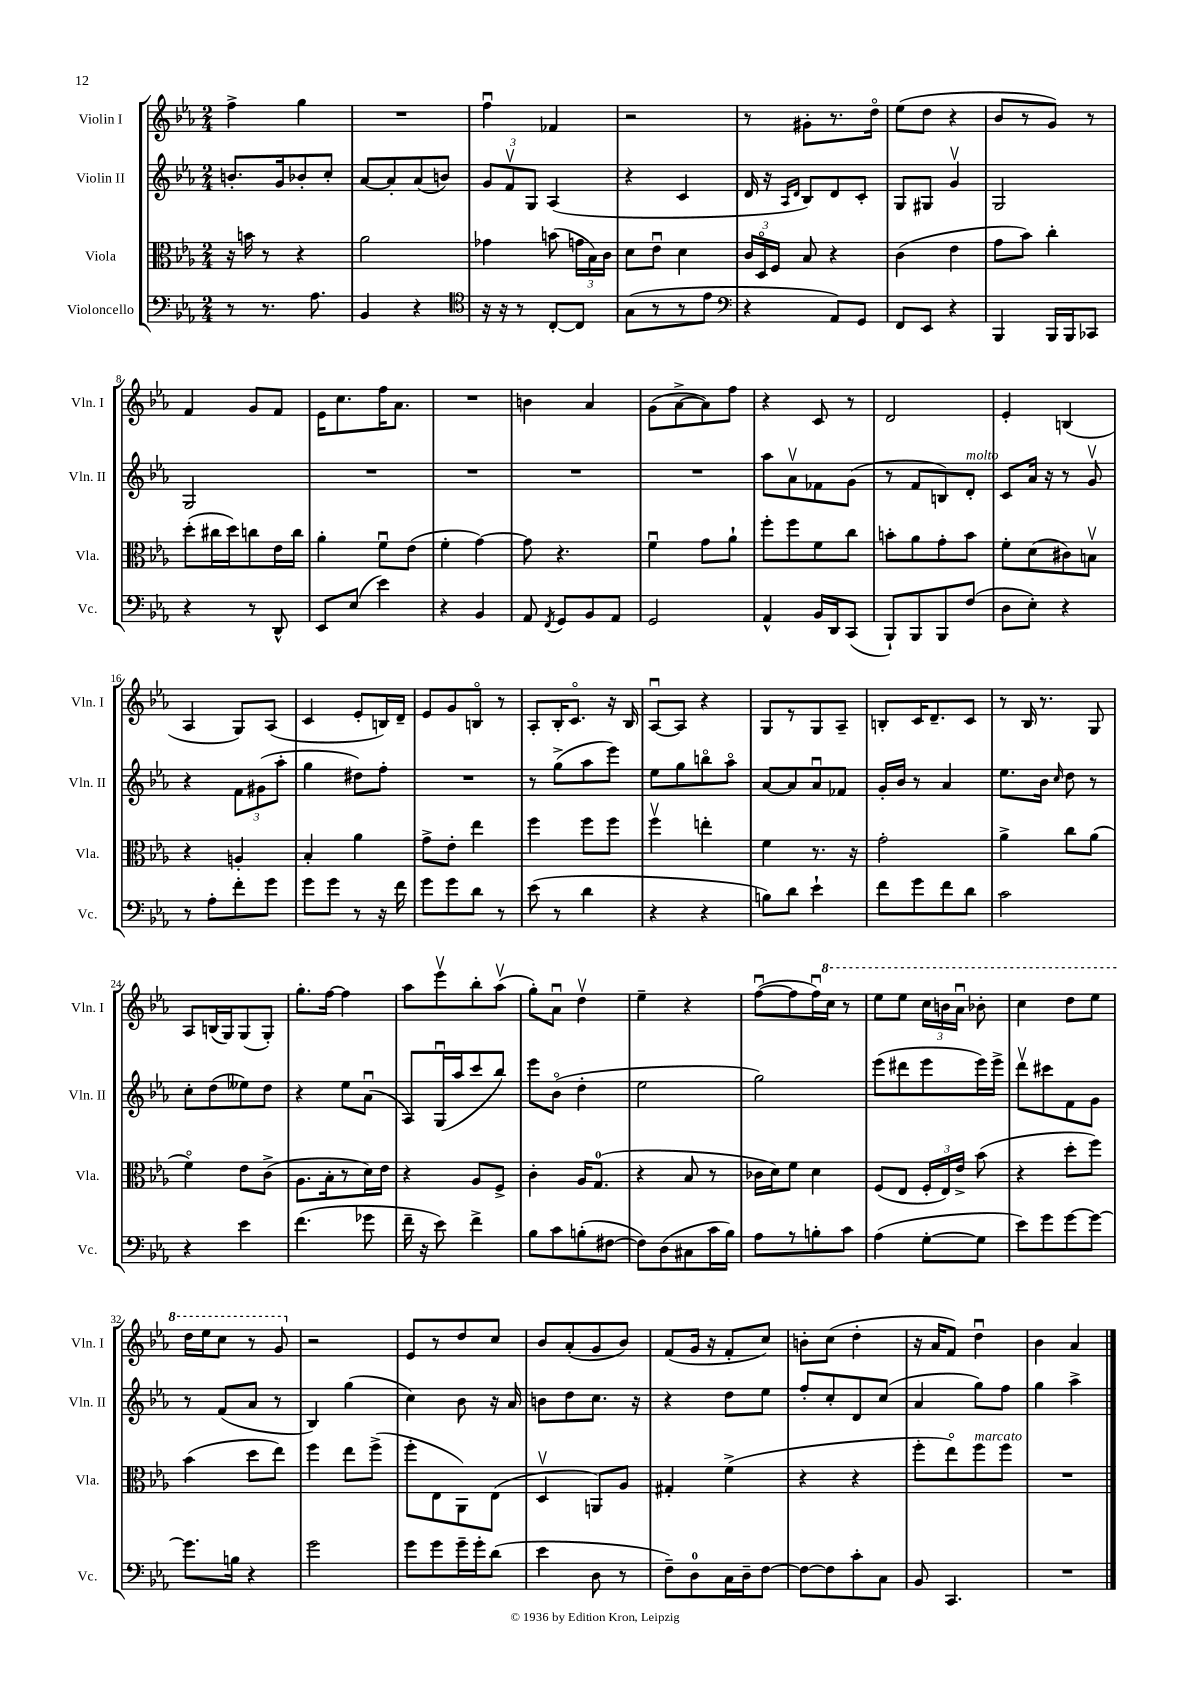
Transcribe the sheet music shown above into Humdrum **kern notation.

**kern	**kern	**kern	**kern
*staff4	*staff3	*staff2	*staff1
*clefF4	*clefC3	*clefG2	*clefG2
*k[b-e-a-]	*k[b-e-a-]	*k[b-e-a-]	*k[b-e-a-]
*M2/4	*M2/4	*M2/4	*M2/4
8r	16r	8.b'	4ff^
.	16b	.	.
8.r	8r	.	.
.	.	16g	.
.	4r	8b-'	4gg
8.A-	.	.	.
.	.	8cc'	.
=	=	=	=
4BB-	2a-	[8a-	2r
.	.	8a-']	.
4r	.	(8a-	.
.	.	8b)	.
=	=	=	=
*clefC4	*	*	*
16r	4g-	12g	4ffu
16r	.	.	.
.	.	12fv	.
8r	.	.	.
.	.	12G	.
[8C'	(8b	(4A-	4f-
8C]	24g	.	.
.	24B-)	.	.
.	24c	.	.
=	=	=	=
(8G	8d	4r	2r
8r	8e-u	.	.
8r	4d	4c	.
8e-	.	.	.
=	=	=	=
*clefF4	*	*	*
4r	24c	16d	8r
.	24Do	.	.
.	.	16r	.
.	24F	.	.
.	.	16qqA-	.
.	.	16qqd	.
.	8B-	8B-)	8g#'
8AA-)	4r	8d	8.r
8GG	.	8c'	.
.	.	.	16ddo
=	=	=	=
8FF	(4c	8G	(8ee-
8EE-	.	8G#	8dd
4r	4e-	4gv	4r
=	=	=	=
4BBB-	8g	2G	8b-
.	8b-)	.	8r
16BBB-	4cc'	.	8g)
16BBB-	.	.	.
8CC-	.	.	8r
=	=	=	=
4r	(8dd'	2G	4f
.	16cc#	.	.
.	16dd)	.	.
8r	8cc	.	8g
8DD^^	16e-	.	8f
.	16cc	.	.
=	=	=	=
8EE-	4a-'	2r	16e-
.	.	.	8.cc
(8E-	.	.	.
4e-)	8fu	.	16ff
.	.	.	8.a-
.	(8e-	.	.
=	=	=	=
4r	4f'	2r	2r
4BB-	[4g)	.	.
=	=	=	=
8AA-	8g]	2r	4b
8qFF	.	.	.
8GG	4.r	.	.
8BB-	.	.	4a-
8AA-	.	.	.
=	=	=	=
2GG	4fu	2r	(8g
.	.	.	[8a-^
.	8g	.	8a-])
.	8a-`	.	8ff
=	=	=	=
4AA-^^	8ff'	8aa-	4r
.	8ff	8a-v	.
16BB-	8f	8f-	8c
16DD	.	.	.
(8CC	8cc	(8g	8r
=	=	=	=
8BBB-`)	8b'	8r	2d
8BBB-	8a-	8f	.
8BBB-	8g'	8B)	.
(8F	8b	8d'	.
=	=	=	=
8D	8f'	8c	4e-'
8E-')	(8d	16a-	.
.	.	16r	.
4r	8c#)	8r	(4B
.	8Bv	8gv	.
=	=	=	=
8r	4r	4r	4A-
8A-'	.	.	.
8f'	4A'	12f	8G)
.	.	(12g#	.
8g	.	.	(8A-
.	.	12aa-'	.
=	=	=	=
8g	4B-'	4gg	4c
8g	.	.	.
8r	4a-	8dd#)	8e-'
16r	.	8ff'	16B)
16f	.	.	16d~
=	=	=	=
8g	8g^	2r	8e-
8g	8e-'	.	8g
8d	4ee-	.	8Bo
8r	.	.	8r
=	=	=	=
(8e-	4ff	8r	8A-'
8r	.	(8gg^	16B-'
.	.	.	8.co
4d	8ff	8aa-	.
.	8ff	8eee-)	16r
.	.	.	16B-
=	=	=	=
4r	4ffv	8ee-	[8A-u
.	.	8gg	8A-]
4r	4ee'	8bbo	4r
.	.	8aa-o	.
=	=	=	=
8B)	4f	[8a-	8G
8d	.	8a-]	8r
4e-`	8.r	8a-u	8G
.	.	8f-	8A-~
.	16r	.	.
=	=	=	=
8f	2g'	16g'	8B'
.	.	16b-	.
8g	.	8r	16c
.	.	.	8.d~
8f	.	4a-	.
8d	.	.	8c
=	=	=	=
2c	4a-^	8.ee-	8r
.	.	.	16B-
.	.	16b-	8.r
.	.	16qqcc	.
.	8cc	8dd	.
.	(8a-	8r	8G
=	=	=	=
4r	4fo)	8cc'	8A-
.	.	(8dd	(16B
.	.	.	16G)
4e-	8e-	8ee--)	(8G
.	(8c^	8dd	8G')
=	=	=	=
(4.f	8.A-	4r	8.gg'
.	16B-'	.	[16ff
.	8r	8ee-	4ff]
8g-	16d)	(8a-u	.
.	16e-	.	.
=	=	=	=
16f~	4r	8A-)	8aa-
16r	.	.	.
8e-)	.	(16Gu	8eee-v
.	.	16aa-	.
4f^	8A-	8ccc	8bb-'
.	8F^	8bb-)	(8aa-v
=	=	=	=
8B-	4c'	8eee-	8gg')
8c	.	(8b-o	8a-u
(8B'	16A-	4dd'	4ddv
.	(8.G	.	.
[8F#	.	.	.
=	=	=	=
8F#])	4r	2ee-	4ee-~
(8D	.	.	.
8C#	8B-	.	4r
16c	8r	.	.
16B-)	.	.	.
=	=	=	=
8A-	16c-	2gg)	([8ffu
.	16d)	.	.
8r	8f	.	8ff]
8B'	4d	.	16ffu)
.	.	.	16ccc
8c	.	.	8r
=	=	=	=
(4A-	(8F	(8eee-	8eee-
.	8E-	8ddd#	8eee-
[8G'	24F'	8eee-	24ccc
.	24E-)	.	24bb
.	24e-^	.	24aa-u
8G]	(8b-	16eee-)	8bb-'
.	.	16eee-^	.
=	=	=	=
8e-)	4r	8dddv	4ccc
8g	.	8ccc#	.
[8g	8dd'	8f	8ddd
8g_	8ff)	8g	8eee-
=	=	=	=
8.g]	(4b-	8r	16ddd
.	.	.	16eee-
.	.	(8f	8ccc
16B	.	.	.
4r	8dd	8a-	8r
.	8ee-)	8r	8gg
=	=	=	=
2g	4ff	4B-)	2r
.	8ee-	(4gg	.
.	(8ff^	.	.
=	=	=	=
8g	8ff'	4cc)	8e-
8g	8E-	.	8r
16g~	8AA-)	8b-	8dd
16g'	.	.	.
(8d	(8E-	16r	8cc
.	.	16a-	.
=	=	=	=
4e-	4Dv	8b	8b-
.	.	8dd	(8a-'
8D	8AA)	8.cc	8g
8r	8A-	.	8b-)
.	.	16r	.
=	=	=	=
8F~)	4G#'	4r	(8f
8D	.	.	16g
.	.	.	16r
16C	(4f^	8dd	8f'
16D~	.	.	.
[8F	.	8ee-	8cc)
=	=	=	=
8F_	4r	8ff'	8b'
8F]	.	8cc'	(8cc
8c'	4r	8d	4dd'
8C	.	(8cc	.
=	=	=	=
8BB-	8ff'	4a-	16r
.	.	.	16a-
4.CC	8ee-o)	.	8f)
.	8ff	8gg)	4ddu
.	8ff	8ff	.
=	=	=	=
2r	2r	4gg	4b-
.	.	4aa-^	4a-
==	==	==	==
*-	*-	*-	*-
